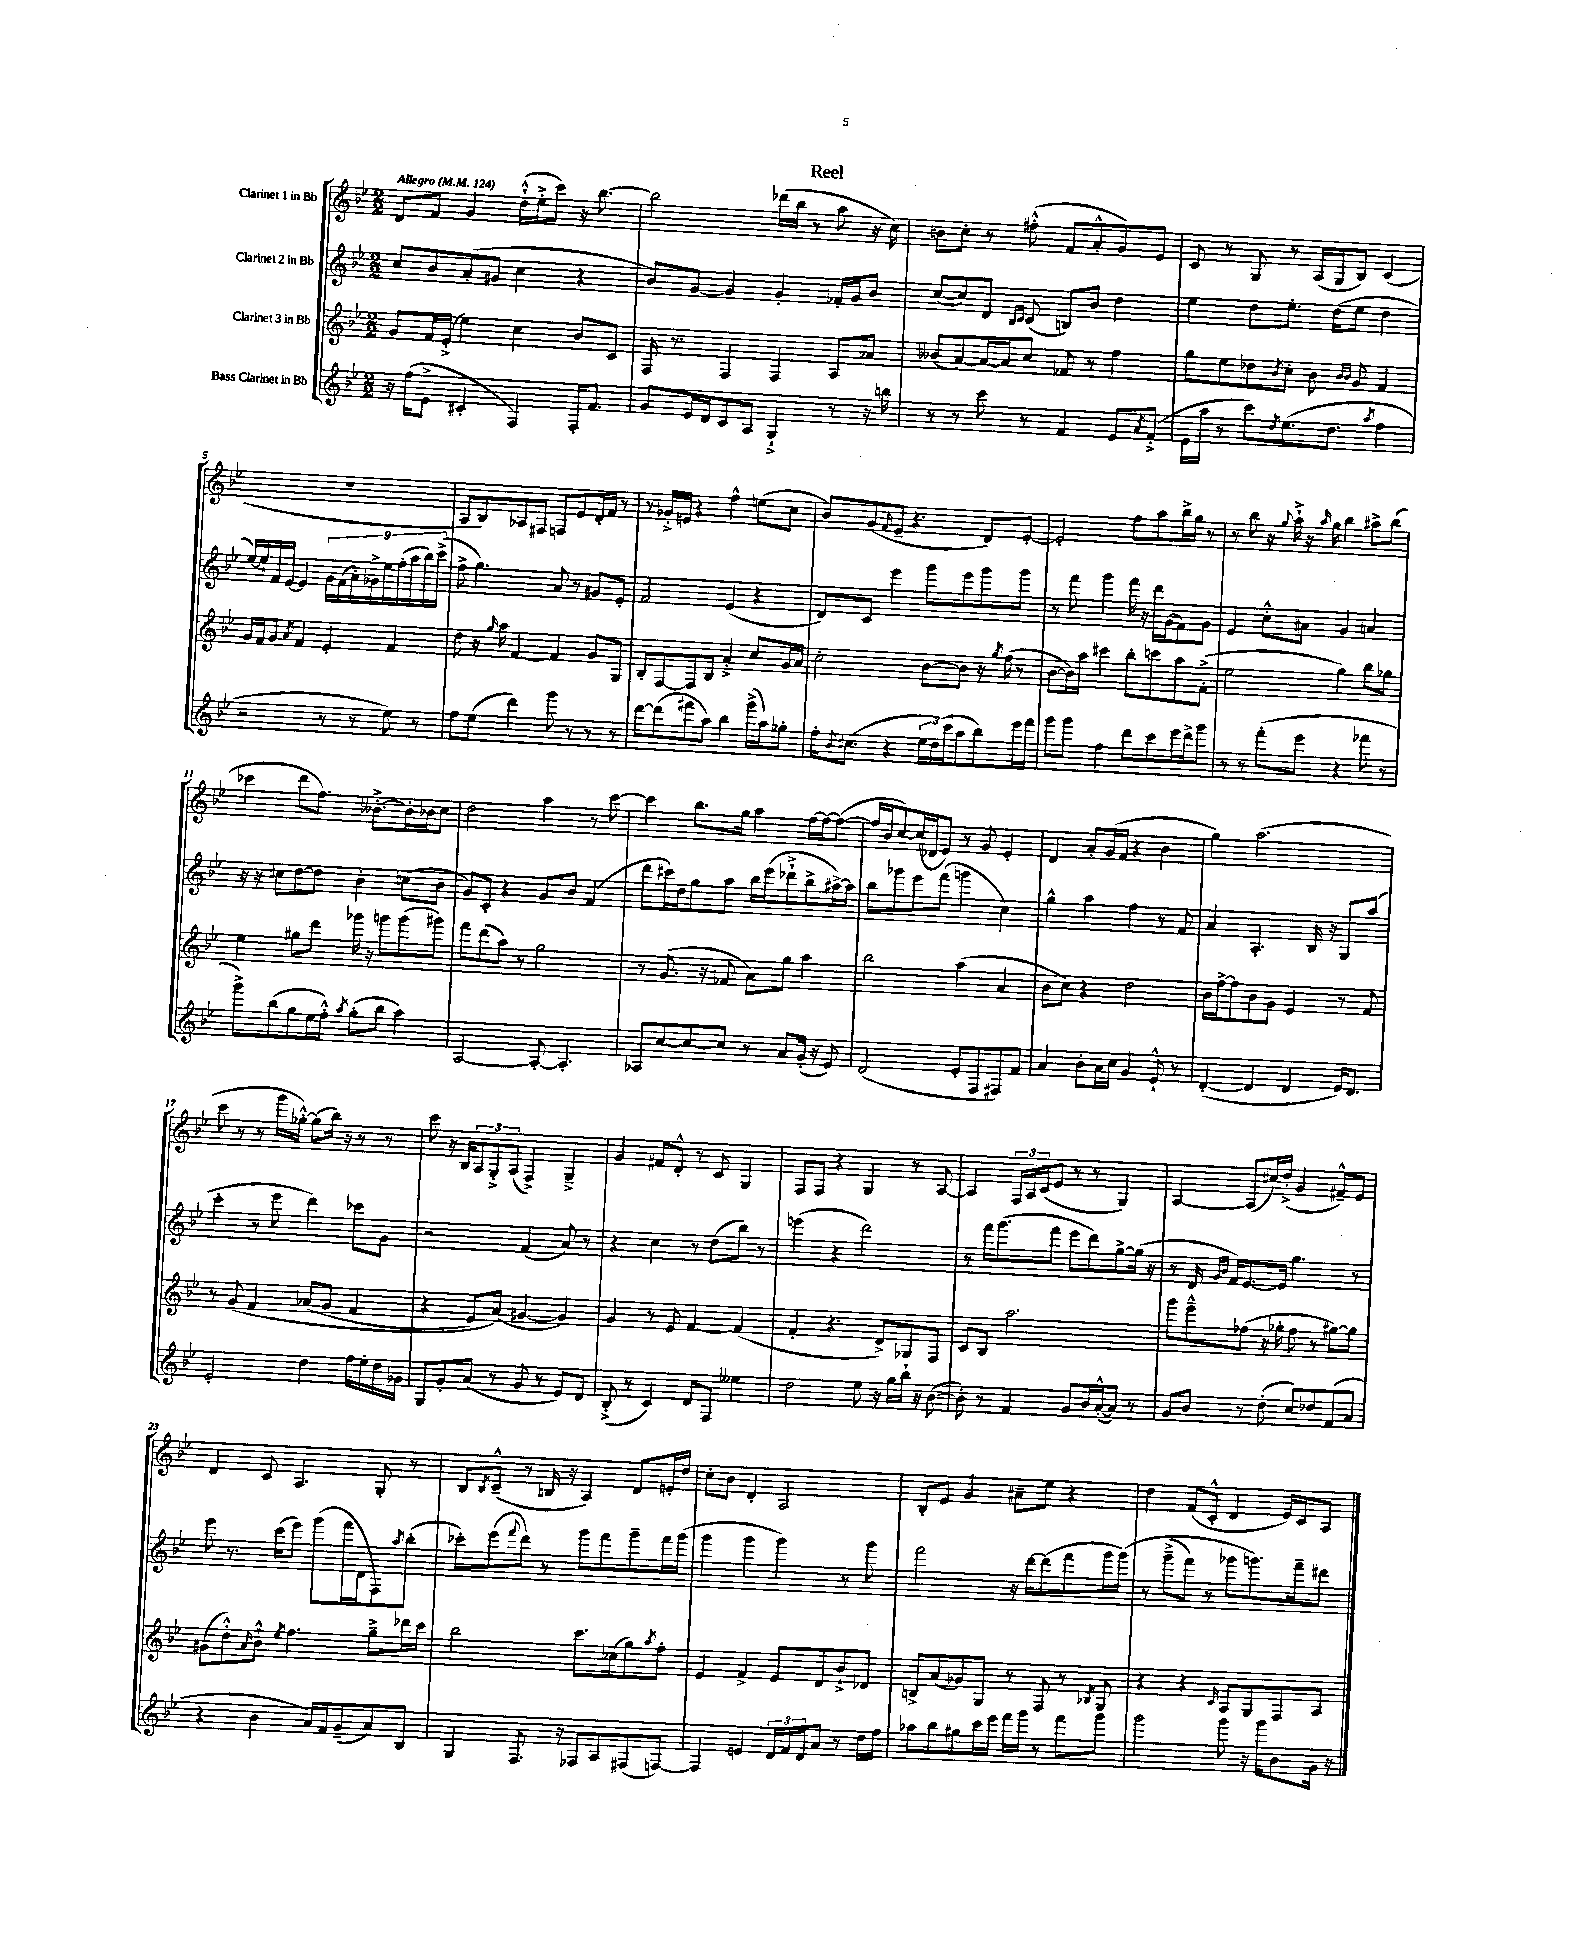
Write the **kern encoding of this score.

**kern	**kern	**kern	**kern
*staff4	*staff3	*staff2	*staff1
*clefG2	*clefG2	*clefG2	*clefG2
*k[b-e-]	*k[b-e-]	*k[b-e-]	*k[b-e-]
*M2/2	*M2/2	*M2/2	*M2/2
*MM124	*MM124	*MM124	*MM124
16r	8g	8cc	8d
(16ff	.	.	.
8e-^	16f	8b-	8f
.	(16e-'^	.	.
4c#'	4ee-)	(8a'	4g
.	.	8g#	.
4F)	4cc	4cc	(16dd`^^
.	.	.	16ee-'^
.	.	.	8ccc)
16F'	8b-	4r	16r
8.f	.	.	[8.bb-
.	8c	.	.
=	=	=	=
8g	16F	8b-)	2bb-]
.	8.r	.	.
16e-	.	[8g	.
16d	.	.	.
8c	4F	4g]	.
8A	.	.	.
4G`^	4F	4g'	(16ddd-
.	.	.	16bb-
.	.	.	8r
8r	8A	16f-'	8aa
.	.	16g	.
16r	8a-	8b-	16r
16bb	.	.	16cc)
=	=	=	=
8r	(8b--	([8cc	8b
8r	[8a)	8cc])	8cc'
8ccc	16a_	8d	8r
.	16a]	.	.
.	.	16qqB-	.
.	.	16qqc	.
8r	8cc	(8c	(8ff#'^^
4f	8f-	8B)	8f
.	8r	8b-	8a'^^
8e-	4ff	4dd	8g)
8qa	.	.	.
(8f'^	.	.	8e-
=	=	=	=
16e-	8gg	4ee-	8c
16aa	.	.	.
8r	8ee-	.	8r
8ccc)	8dd-	8dd	8G
8qdd	8qb-	.	.
(8.ee-	8cc'	8.ee-'	8r
.	8b-	.	(16A
8.dd	.	(16dd	16G
.	16qqb-	.	.
.	16qqb-	.	.
.	8g	8ee-	8B-)
8qaa	.	.	.
4ff	4f	4dd	(4c
=	=	=	=
2r	16g	[16ee-)	1r
.	16f	16ee-`]	.
.	8g	16f	.
.	.	[16e-	.
.	8qa	.	.
.	4f	4e-]	.
8r	4e-'	18g	.
.	.	(18f	.
.	.	18a')	.
8r	.	.	.
.	.	18g-^	.
.	.	18ee-	.
8ee-)	4f	.	.
.	.	(18ff'	.
.	.	18aa	.
8r	.	.	.
.	.	18bb-)	.
.	.	(18ccc^	.
=	=	=	=
8ff	8dd	8ff^	8A
(8ee-	16r	4.gg)	8B-)
.	16qqgg	.	.
.	16aa	.	.
4ddd)	[4f	.	8A-
.	.	.	8F#
8ggg	4f]	8a	8F
8r	.	8r	8e-
8r	8g	8g#	16d'
.	.	.	16f
8r	8G	8e-'	8r
=	=	=	=
[8ddd	8B-'	2f	8r
(8ddd]	[8F	.	16g-'^
.	.	.	16e
8fff#	8F]	.	4r
8aa)	8B-	.	.
4bb-	4a'^	(4e-	4ff^^
(16ggg^	8cc	4r	(8ee
16aa)	.	.	.
8gg-'	16g	.	8cc
.	16a	.	.
=	=	=	=
16ff'	2cc'	8d)	8b-)
8qqb-	.	.	.
(8.cc#	.	.	.
.	.	8c	(8g
.	.	.	16qqf
4r	.	4eee-	8e-~
.	.	.	4.r
24ee-	[8b-	8ggg	.
24dd)	.	.	.
(24ccc	.	.	.
8aa	8b-]	8eee-	.
8bb-)	16r	8ggg	8d)
.	8qgg	.	.
.	(16ff	.	.
16eee-	8r	8ggg	[8e-'
16fff	.	.	.
=	=	=	=
8ggg	[8b-	8r	2e-']
8ggg	16b-])	8fff	.
.	16aa	.	.
4ff	4ccc#	4ggg	.
8ddd	8bb-'	16fff	8ff
.	.	16r	.
8ccc	8ccc	16ddd	8aa
.	.	(16g	.
16eee-	8aa	8f)	16bb-^
16ddd^	.	.	16gg
8ggg	(8f'^	8g	8r
=	=	=	=
8r	2ee-	4e-	8r
8r	.	.	8bb-
(8fff'	.	8cc'^^	16r
.	.	.	8qqgg
.	.	.	16aa`^
8eee-	.	8a#	16r
.	.	.	16qqaa
.	.	.	16gg
4r	4gg)	4g	4bb-
8fff-	8bb-	4a	8aa#^
8r	8gg-	.	(8bb-
=	=	=	=
8ggg^)	4ee-	16r	4ccc-
.	.	16r	.
(8bb-	.	8cc#	.
8gg	8gg#	[8dd	8ddd
16ee-	8ddd	8dd]	8.ff)
16ff'^^)	.	.	.
8qaa	.	.	.
(8gg'	16ggg-	4b-'	.
.	16r	.	[8.b--'^
8bb-	8ggg	.	.
4aa)	(8ggg	(8cc	16b--']
.	.	.	16b-
.	8ggg#)	8b-	8cc
=	=	=	=
[2A	8fff	8g)	2dd
.	(8ddd	8c'	.
.	8aa)	4r	.
.	8r	.	.
8A'_	2gg	8g	4aa
4.A']	.	8b-	.
.	.	(4f	8r
.	.	.	[8ccc
=	=	=	=
8A-	8r	8ddd	4ccc]
[8cc	(8.g	16ccc#)	.
.	.	16dd	.
8cc_	.	8gg	8.bb-
.	16r	.	.
8cc]	8f-	8aa	.
.	.	.	16gg
8r	8a)	16bb-	4aa
.	.	(16eee-	.
8a	8gg	8ddd-`^	.
(16g'	4aa	8bb-^	[16ff
16r	.	.	16ff_
8e-)	.	[16aa#^)	(8ff_
.	.	16aa#]	.
=	=	=	=
(2d	2bb-	8bb-	16ff]
.	.	.	16b-
.	.	8ggg-	[8cc)
.	.	8eee-	(16cc]
.	.	.	16d-
.	.	(8fff	8e-)
8e-'	(4aa	4ggg	8r
8F	.	.	8g
8F#)	4a	4cc)	4e-'
8f	.	.	.
=	=	=	=
4a	8b-	4gg^^	4d
.	8cc)	.	.
8b-'	4r	4aa	8a'
16a	.	.	(16g
16cc	.	.	16f
4g	2dd	4ff	4r
8e-`^^	.	8r	4b-
8r	.	8f	.
=	=	=	=
([4d'	16b-	4a	4gg)
.	[16ff^	.	.
.	8ff]	.	.
4d]	8b-	4.A'	(2.aa
.	8g	.	.
4d	4e-	.	.
.	.	16B-	.
.	.	16r	.
16e-)	8r	8G	.
8.d	.	.	.
.	8f	(8aa	.
=	=	=	=
2e-'	8r	4ccc'	8ccc
.	&(8g	.	8r
.	4f	8r	8r
.	.	8eee-	16ggg
.	.	.	[16gg-'^^)
4dd	(8a-	4ddd)	(8gg-]
.	8g	.	16bb-)
.	.	.	16r
16ff	4f	8ccc-	8r
16ee-'	.	.	.
16dd	.	8g	8r
16g-	.	.	.
=	=	=	=
8G	4r	2r	8ccc
8g'	.	.	16r
.	.	.	16B-
(8a	8e-)	.	12A
.	.	.	12G'^
8r	(8a&)	.	.
.	.	.	(12A
8g	[4g#	(4f	4F^)
8r	.	.	.
8e-)	4g#])	8a)	4G~^
8d	.	8r	.
=	=	=	=
(8B-'^	4g	4r	4g
8r	.	.	.
4c)	8r	4cc	8f#
.	8e-	.	8d'^^
8d	[4f	8r	8r
8F	.	(8dd	8c
4ee--	(4f]	8bb-)	4G
.	.	8r	.
=	=	=	=
2dd	4f'	(4eee	8F
.	.	.	8F
.	4.r	4r	4r
8ee-	.	2ddd)	4G
16r	8d^)	.	.
16gg	.	.	.
16bb-`	8G-	.	8r
16r	.	.	.
([8b-	8F	.	[8A
=	=	=	=
8b-'])	8c	8r	4A]
8r	8B-	16fff	.
.	.	(8.ggg	.
4f	2.aa	.	24F
.	.	.	24A
.	.	.	(24c
.	.	8fff	8e-
8g	.	8eee-	8r
16b-	.	8ddd)	8r
([16a'^^	.	.	.
8a])	.	[8gg^	4G)
8r	.	(16gg]	.
.	.	16r	.
=	=	=	=
8g	8ggg	8r	[4A
8b-	8eee-~^^	16d	.
.	.	16qqg	.
.	.	16qqb-	.
.	.	16f)	.
8r	(8ff-	[8.e-	(8A]
(8dd'	16r	.	16cc#)
.	16gg-'	16e-]	(16dd'^
8cc)	8ff-	4.gg	4g
8dd-	8r	.	.
(8f	[8gg#)	.	8f#~^^)
8a	8gg#]	8r	8e-
=	=	=	=
4r	(8g#	8eee-	4d
.	8dd'^^)	8.r	.
.	16qqa	.	.
4b-	8b-`^^	.	8c
.	.	(16ccc	.
.	8qee-	.	.
.	4.ff	8eee-)	4.A
16a)	.	(8ggg	.
16f	.	.	.
(8g~	.	16fff	.
.	.	16d	.
8a)	8gg~^	8F)	8G'
.	.	8qaa	.
8B-	16ddd-	(8bb-'	8r
.	16ccc	.	.
=	=	=	=
4G	2bb-	8ccc-')	8B-
.	.	.	8qB-
.	.	(8eee-	(8c~^^
.	.	8qqfff	.
8.F	.	8ddd)	8r
.	.	8r	16B
16r	.	.	16r
8F-	8.ccc	8ggg	4A)
8A	.	8fff	.
.	(16cc-	.	.
(8F#	8gg)	8ggg~	8d
.	8qaa	.	.
[8F)	8ff'	16fff	16e'
.	.	(16ggg	16dd
=	=	=	=
4F]	4e-	4ggg	8cc'
.	.	.	8b-
4e	4f^	4ggg	4d'
24d	8e-	4ggg)	2A
24f	.	.	.
24d	.	.	.
8a	8d	.	.
8r	8b-`^	8r	.
16dd	8d-	8ggg	.
16ff	.	.	.
=	=	=	=
8aa-	8B^	2fff	8B-'
8bb-	(8a	.	8e-
8gg#	8g-)	.	4g
16ccc	8G	.	.
16eee-	.	.	.
16fff	8r	16r	8a#~
16ggg	.	[16ddd	.
8r	8F	(8ddd]	8ee-
8fff	8r	8fff	4r
.	8qB-	.	.
8ggg	8G	16ggg	.
.	.	&(16ggg)	.
=	=	=	=
2ggg	4r	8r	4dd
.	.	(8ggg~^	.
.	4r	8fff)	(8f
.	.	8r	8c'^^
.	16qqc	.	.
8ggg	8A	8ggg-	4d
16r	8G	8.ggg&)	.
16ggg	.	.	.
8b-	8F	.	16e-)
.	.	16fff~	16c
16g	8A	8ddd#	8A
16r	.	.	.
==	==	==	==
*-	*-	*-	*-
